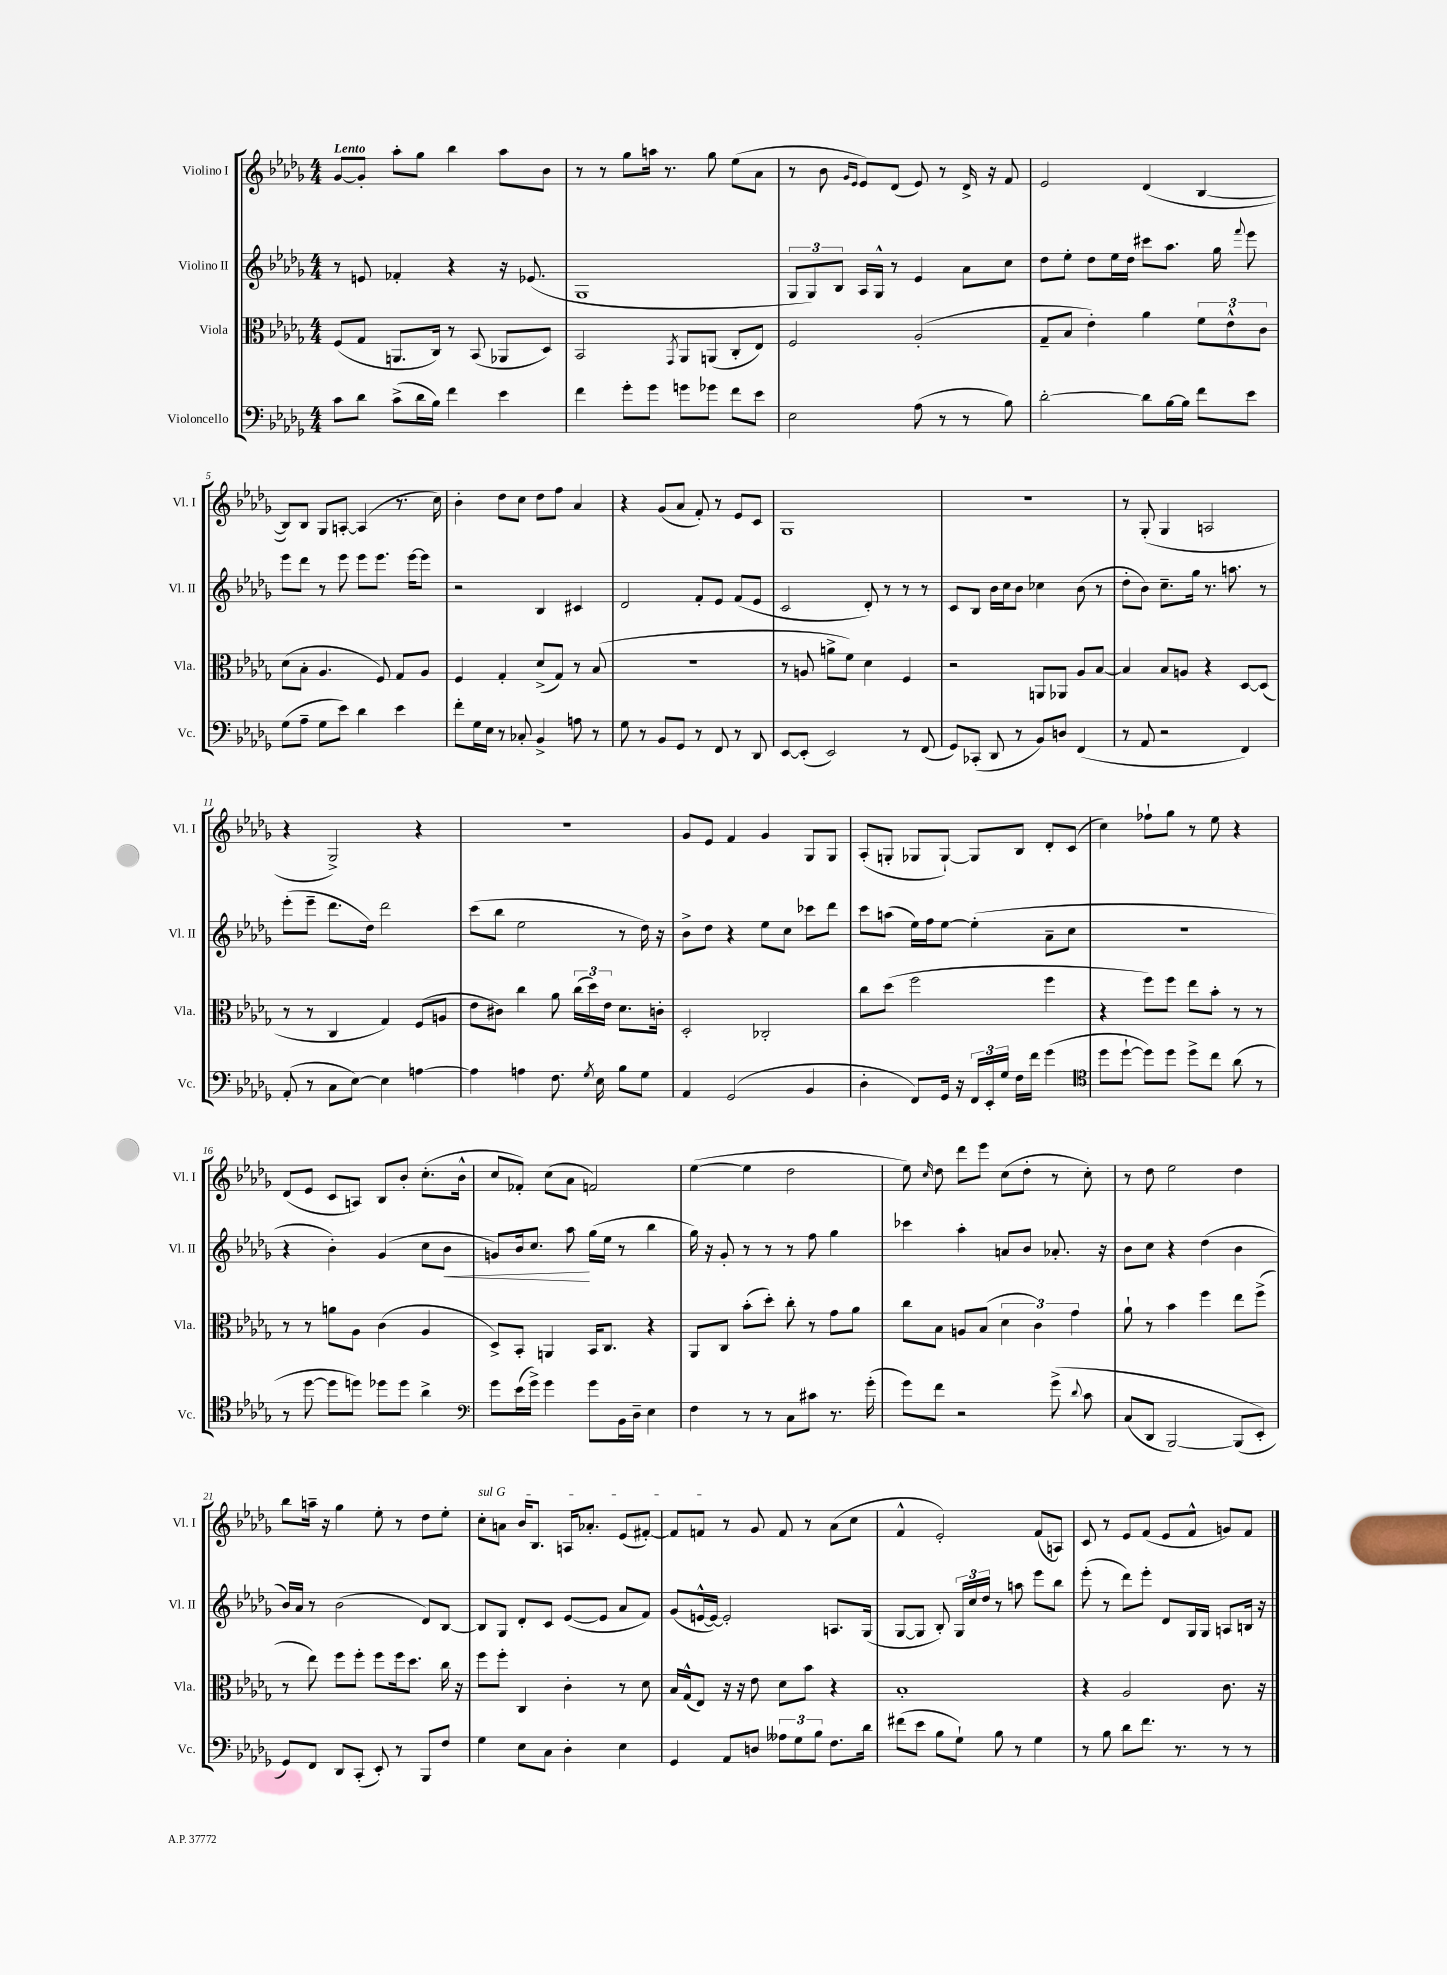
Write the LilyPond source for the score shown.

<<
\new StaffGroup <<
\new Staff = "s0" \with { instrumentName = "Violino I" shortInstrumentName = "Vl. I" } {
    \clef treble \key des \major \numericTimeSignature \time 4/4 \tempo "Lento"
    \autoBeamOff ges'8[~ ges'8]-. aes''8[-. ges''8] bes''4 aes''8[ bes'8] |
    r8 r8 ges''8[ a''16] r8. ges''8 ees''8[( aes'8] |
    r8 bes'8 \grace { ges'16[ ees'16] } ees'8[) des'8]( ees'8) r8 des'16-> r16 f'8 |
    ees'2 des'4( bes4~ |
    bes8[) bes8] ges8[ a8]~-. a4( r8. c''16) |
    bes'4-. des''8[ c''8] des''8[ f''8] aes'4 |
    r4 ges'8[( aes'8] f'8-.) r8 ees'8[ c'8] |
    ges1 |
    R1 |
    r8 ges8-.( ges4 a2 |
    r4 ges2->) r4 |
    R1 |
    ges'8[ ees'8] f'4 ges'4 ges8[ ges8] |
    aes8[-.( g8]-. ges8[ ges8]~-!) ges8[ bes8] des'8[-. c'8]( |
    c''4) fes''8[-! ges''8] r8 ees''8 r4 |
    des'8[( ees'8] c'8[ a8]) bes8[ bes'8]-. c''8.[-.( bes'16]-^ |
    c''8[ fes'8]-.) c''8[( aes'8] f'2) |
    ees''4~( ees''4 des''2 |
    ees''8) \grace { c''16 } des''8 des'''8[ ees'''8] c''8[( des''8]-. r8 c''8-.) |
    r8 des''8 ees''2 des''4 |
    bes''8[ a''16]-- r16 ges''4 ees''8-. r8 des''8[ ees''8]-. |
    \once \override TextSpanner.bound-details.left.text = \markup { \italic "sul G" } c''8[-.\startTextSpan a'8] bes'16[ bes8.] a16[ aes'8.]-. ees'8[( fis'8]~-.) |
    fis'8[ f'8]\stopTextSpan r8 ges'8 f'8 r8 aes'8[( c''8] |
    f'4-^ ees'2-.) f'8[( a8]) |
    c'8 r8 ees'8[ f'8]( ees'8[ f'8]-^ g'8[) f'8] \bar "|." |
}
\new Staff = "s1" \with { instrumentName = "Violino II" shortInstrumentName = "Vl. II" } {
    \clef treble \key des \major \numericTimeSignature \time 4/4
    \autoBeamOff r8 e'8 fes'4-. r4 r16 ees'8.( |
    ges1 |
    \tuplet 3/2 { ges8[ ges8) bes8] } aes16[ ges16]-^ r8 ees'4 aes'8[ c''8] |
    des''8[ ees''8]-. des''8[ ees''16 des''16] cis'''8[ aes''8.] ges''16 \appoggiatura { f'''8 } ees'''8 |
    ees'''8[ des'''8] r8 ees'''8 ees'''8[ ees'''8.] ees'''16[~ ees'''8] |
    r2 bes4 cis'4 |
    des'2 f'8[-. ees'8] f'8[( ees'8] |
    c'2 des'8-.) r8 r8 r8 |
    c'8[ bes8] bes'16[ c''16 bes'8] ces''4 bes'8( r8 |
    des''8[-. bes'8]) c''8.[-- ges''16] r8. a''8. r8 |
    ees'''8[-.( ees'''8]-- des'''8.[ des''16]) des'''2 |
    c'''8[( bes''8] ees''2 r8 des''16) r16 |
    bes'8[-> des''8] r4 ees''8[ c''8] ces'''8[ des'''8] |
    c'''8[ a''8]( ees''16[) f''16 ees''8]~ ees''4-.( aes'8[-- c''8] |
    R1 |
    r4 bes'4-.) ges'4( c''8[ bes'8]\< |
    g'8[) bes'16 c''8.] aes''8\! ges''16[( ees''16] r8 bes''4 |
    ges''16) r16 ges'8-. r8 r8 r8 f''8 ges''4 |
    ces'''4 aes''4-. a'8[ bes'8] aes'8.-. r16 |
    bes'8[ c''8] r4 des''4( bes'4 |
    bes'16[) aes'16] r8 bes'2( des'8[) bes8]~ |
    bes8[ ges8] des'8[-. c'8] ees'8[~( ees'8] aes'8[ f'8]) |
    ges'8[( e'16~-^ e'16]~) e'2-. a8.[ ges16]( |
    ges8[~ ges8] bes8-.) \tuplet 3/2 { ges16[ c''16 des''16] } r8 a''8 ees'''8[ bes''8] |
    ees'''8-.( r8 des'''8[) ees'''8]-. des'8[ ges16 ges16] a8[ b16] r16 \bar "|." |
}
\new Staff = "s2" \with { instrumentName = "Viola" shortInstrumentName = "Vla." } {
    \clef alto \key des \major \numericTimeSignature \time 4/4
    \autoBeamOff f8[( ges8] a,8.[ c16]) r8 bes,8( aes,8[ des8]) |
    bes,2 \acciaccatura { ges,8 } aes,8[ a,8]( c8[-. ees8]) |
    f2 aes2-.( |
    ges8[-- bes8] ees'4-.) aes'4 \tuplet 3/2 { f'8[ ees'8-^ c'8] } |
    des'8[( bes8]-. aes4. f8) ges8[ aes8] |
    f4 ges4-. des'8[->( ges8]) r8 bes8( |
    R1 |
    r8 a8 a'8[-> f'8]) des'4 f4 |
    r2 a,8[ aes,8] aes8[ bes8]~ |
    bes4 bes8[ a8] r4 des8[~ des8]( |
    r8 r8 c4 ges4) f8[( a8] |
    ees'8[ cis'8]) c''4 aes'8 \tuplet 3/2 { c''16[( des''16) ees'16] } des'8.[ c'16]-. |
    des2-. ces2-. |
    c''8[ des''8]( f''2 f''4 |
    r4 f''8[) f''8] ees''8[ bes'8]-. r8 r8 |
    r8 r8 a'8[ aes8] c'4( aes4 |
    des8[->) bes,8]-. a,4 bes,16[ c8.] r4 |
    aes,8[ c8] bes'8[-.( des''8]-.) c''8-. r8 ges'8[ aes'8] |
    c''8[ bes8] a8[ bes8]( \tuplet 3/2 { des'4 c'4) ges'4 } |
    aes'8-! r8 bes'4 f''4 ees''8[ f''8]->( |
    r8 ees''8) f''8[ f''8]-. f''8[ f''16 des''8.] c''16 r16 |
    f''8[ f''8]-. c4 c'4-. r8 des'8 |
    bes16[ ges16-^( ees8]) r16 r16 ees'8 des'8[ bes'8] r4 |
    bes1-. |
    r4 aes2 c'8. r16 \bar "|." |
}
\new Staff = "s3" \with { instrumentName = "Violoncello" shortInstrumentName = "Vc." } {
    \clef bass \key des \major \numericTimeSignature \time 4/4
    \autoBeamOff c'8[ des'8] c'8[->( des'16 bes16]) f'4 ees'4 |
    f'4 ges'8[-. ges'8] g'8[ ges'8] f'8[ ees'8] |
    ees2 aes8( r8 r8 bes8) |
    des'2~-. des'8[ bes16~ bes16] f'8[ ees'8] |
    ges8[( aes8]-- ges8[ ees'8]) des'4 ees'4 |
    f'8[-. ges16 ees16] r8 ces8-. bes,4-> a8 r8 |
    ges8 r8 bes,8[ ges,8] r8 f,8 r8 des,8 |
    ees,8[~ ees,8]-.( ees,2) r8 f,8( |
    ges,8[) ces,8]-.( des,8 r8 bes,8[) d8] f,4( |
    r8 aes,8 r2 f,4) |
    aes,8-.( r8 c8[ ees8]~) ees4 a4~ |
    a4 a4 f8. \acciaccatura { ges8 } ees16 bes8[ ges8] |
    aes,4 ges,2( bes,4 |
    des4-. f,8[) ges,16] r16 \tuplet 3/2 { f,16[ ees,16-. ges16] } f16[ f'16] ges'4( |
    \clef tenor des''8[ des''8]~-! des''8[) des''8] des''8[-> c''8] aes'8( r8 |
    r8 des''8~ des''8[ d''8]) des''8[ des''8] aes'4-> |
    \clef bass ges'8[ ees'16( ges'16]->) ges'4 ges'8[ bes,16 des16]-- ees4 |
    f4 r8 r8 c8[ cis'8] r8. ges'16-.( |
    ges'8[) f'8] r2 ges'8->\( \appoggiatura { des'8 } c'8 |
    c8[( des,8] bes,,2~) bes,,8[( ees,8]-.\) |
    ges,8[) f,8] des,8[ c,8]-.( ees,8-.) r8 bes,,8[ f8] |
    ges4 ees8[ c8] des4-. ees4 |
    ges,4 aes,8[ d8] \tuplet 3/2 { aeses8[ ges8 bes8] } f8.[ des'16] |
    fis'8[( ees'8] bes8[ ges8]-!) bes8 r8 ges4 |
    r8 bes8 des'8[ f'8.] r8. r8 r8 \bar "|." |
}
>>
>>
